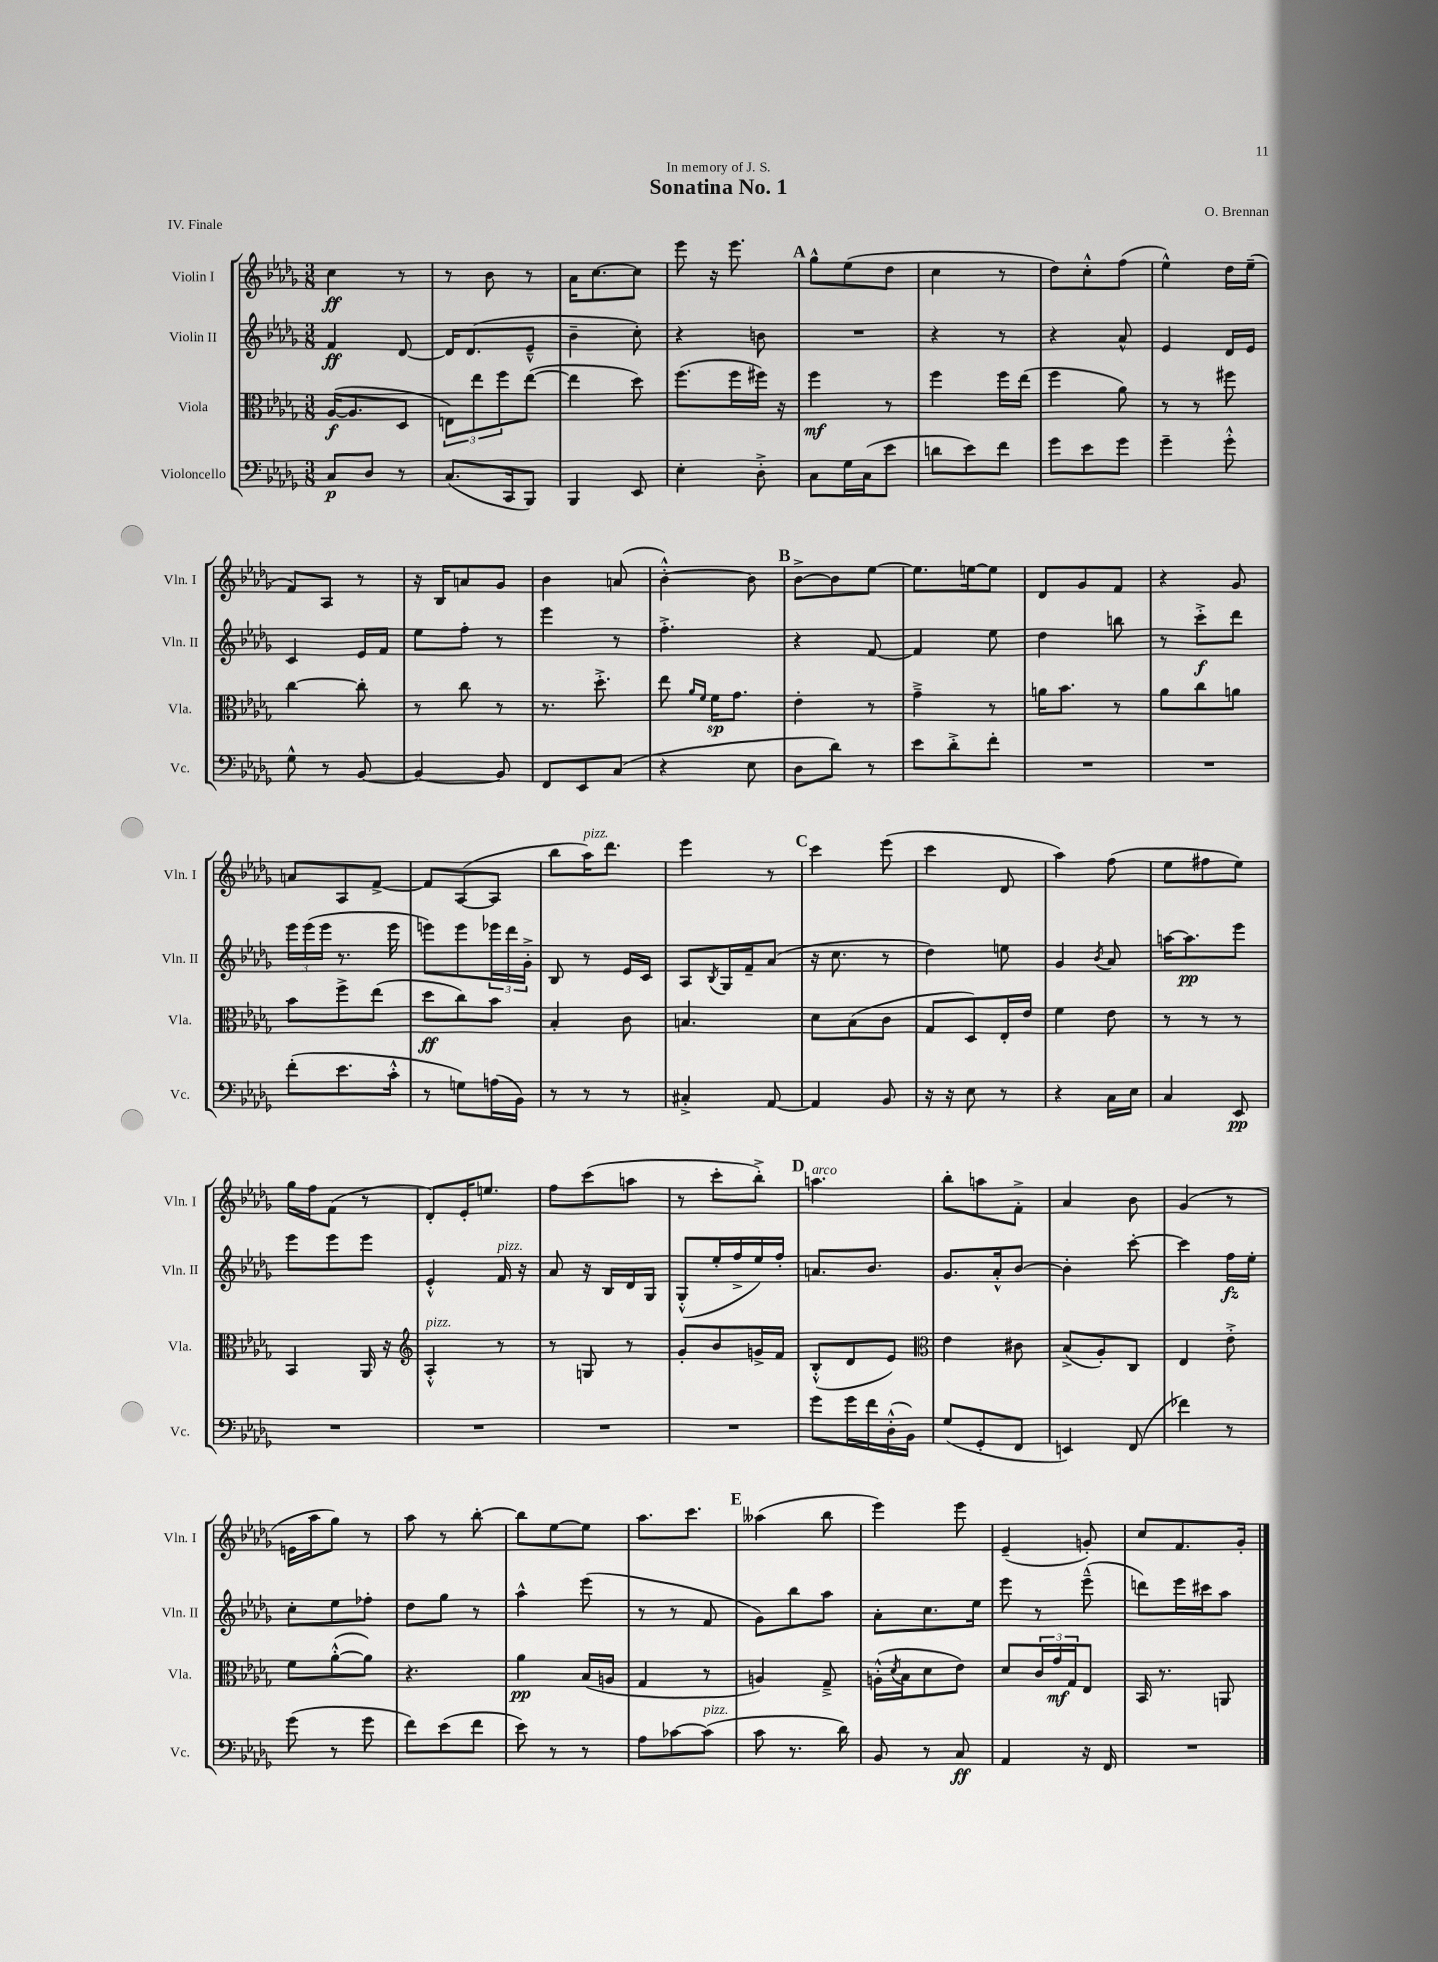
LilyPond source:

\header { title = "Sonatina No. 1" composer = "O. Brennan" dedication = "In memory of J. S." piece = "IV. Finale" }
<<
\new StaffGroup <<
\new Staff = "s0" \with { instrumentName = "Violin I" shortInstrumentName = "Vln. I" } {
    \clef treble \key des \major \numericTimeSignature \time 3/8
    c''4\ff r8 |
    r8 bes'8 r8 |
    aes'16 c''8.~ c''8 |
    ees'''8 r16 ees'''8. |
    \mark \markup { \bold "A" } ges''8-^ ees''8( des''8 |
    c''4 r8 |
    des''8) c''8-.-^ f''8( |
    ees''4-^) des''16 ees''16--( |
    f'8) aes8 r8 |
    r16 bes16 a'8 ges'8 |
    bes'4 a'8( |
    bes'4~-.-^) bes'8 |
    \mark \markup { \bold "B" } bes'8~-> bes'8 ees''8~ |
    ees''8. e''16~ e''8 |
    des'8 ges'8 f'8 |
    r4 ges'8 |
    a'8 aes8 f'8~-> |
    f'8 aes8~( aes8 |
    bes''8 aes''16^\markup { \italic "pizz." }) des'''8. |
    ees'''4 r8 |
    \mark \markup { \bold "C" } c'''4 ees'''8( |
    c'''4 des'8 |
    aes''4) f''8( |
    ees''8 fis''8 ees''8) |
    ges''16 f''16 f'8( r8 |
    des'8-.) ees'16-. e''8. |
    f''8 c'''8( a''8 |
    r8 c'''8-. bes''8-.->) |
    \mark \markup { \bold "D" } a''4.^\markup { \italic "arco" } |
    bes''8-. a''8 f'8-.-> |
    aes'4 bes'8 |
    ges'4( r8 |
    e'16 aes''16 ges''8) r8 |
    aes''8 r8 bes''8~-. |
    bes''8 ees''8~ ees''8 |
    aes''8. c'''8. |
    \mark \markup { \bold "E" } aeses''4( bes''8 |
    ees'''4) ees'''8 |
    ees'4--( g'8-.) |
    c''8 f'8. ges'16-. \bar "|." |
}
\new Staff = "s1" \with { instrumentName = "Violin II" shortInstrumentName = "Vln. II" } {
    \clef treble \key des \major \numericTimeSignature \time 3/8
    f'4\ff des'8~ |
    des'16 des'8.( ees'8---^ |
    bes'4-- c''8-.) |
    r4 b'8 |
    \mark \markup { \bold "A" } R4. |
    r4 r8 |
    r4 aes'8-^ |
    ees'4 des'16 ees'16 |
    c'4 ees'16 f'16 |
    ees''8 f''8-. r8 |
    ees'''4 r8 |
    f''4.-.-> |
    \mark \markup { \bold "B" } r4 f'8~ |
    f'4 ees''8 |
    des''4 b''8 |
    r8 c'''8-.->\f des'''8 |
    \tuplet 3/2 { ees'''16 ees'''16( ees'''16 } r8. ees'''16 |
    e'''8) e'''8 \tuplet 3/2 { ees'''16 des'''16 ges'16-.-> } |
    bes8 r8 ees'16 c'16 |
    aes8 \acciaccatura { bes8 } ges16 f'16-- aes'8( |
    \mark \markup { \bold "C" } r16 c''8. r8 |
    des''4) e''8 |
    ges'4 \acciaccatura { bes'8 } aes'8 |
    a''16~ a''8.\pp ees'''8 |
    ees'''8 ees'''8 ees'''8 |
    ees'4-.-^ f'16^\markup { \italic "pizz." } r16 |
    aes'8 r16 bes16 des'16 ges16 |
    ges8-.-^( ees''16-. f''16-> ees''16) f''16-. |
    \mark \markup { \bold "D" } a'8. bes'8. |
    ges'8. aes'16-.-^ bes'8~ |
    bes'4-. c'''8~-. |
    c'''4 f''16\fz ees''16-. |
    c''8-. ees''8 fes''8-. |
    des''8 ges''8 r8 |
    aes''4-^ ees'''8( |
    r8 r8 f'8 |
    \mark \markup { \bold "E" } ges'8) bes''8 aes''8 |
    aes'8-. c''8. ees''16 |
    ees'''8 r8 ees'''8---^( |
    d'''8) ees'''16 cis'''16 aes''8 \bar "|." |
}
\new Staff = "s2" \with { instrumentName = "Viola" shortInstrumentName = "Vla." } {
    \clef alto \key des \major \numericTimeSignature \time 3/8
    aes16~\f( aes8. des8 |
    \tuplet 3/2 { e8) ees''8 f''8 } ees''8~( |
    ees''4 des''8) |
    f''8.( f''16 fis''16) r16 |
    \mark \markup { \bold "A" } f''4\mf r8 |
    f''4 f''16 ees''16( |
    f''4 aes'8) |
    r8 r8 fis''8 |
    c''4~ c''8-. |
    r8 c''8 r8 |
    r8. des''8.-.-> |
    ees''8 \grace { aes'16 f'16 } f'16\sp ges'8. |
    \mark \markup { \bold "B" } ees'4-. r8 |
    ges'4---> r8 |
    a'16 bes'8. r8 |
    aes'8 c''8 a'8 |
    bes'8 f''8-> ees''8( |
    des''8\ff c''8) bes'8 |
    bes4-. c'8 |
    b4. |
    \mark \markup { \bold "C" } des'8 bes8( c'8 |
    ges8 des8) ees16-. ees'16 |
    f'4 ees'8 |
    r8 r8 r8 |
    bes,4 aes,16 r16 |
    \clef treble aes4-.-^^\markup { \italic "pizz." } r8 |
    r8 g8 r8 |
    ges'8-. bes'8 g'16-> f'16 |
    \mark \markup { \bold "D" } bes8-.-^( des'8 ees'8) |
    \clef alto ees'4 cis'8 |
    bes8->( aes8-.) c8 |
    ees4 ees'8-.-> |
    f'8 aes'8~-.-^( aes'8) |
    r4. |
    aes'4\pp bes16( a16 |
    ges4 r8 |
    \mark \markup { \bold "E" } a4) ges8---> |
    a16-.-^( \acciaccatura { des'8 } bes16 des'8 ees'8) |
    des'8 \tuplet 3/2 { c'16 ges'16\mf ges16 } ees8 |
    bes,16 r8. a,8 \bar "|." |
}
\new Staff = "s3" \with { instrumentName = "Violoncello" shortInstrumentName = "Vc." } {
    \clef bass \key des \major \numericTimeSignature \time 3/8
    c8\p des8 r8 |
    c8.( c,16 bes,,8) |
    bes,,4 ees,8 |
    ees4-. des8-.-> |
    \mark \markup { \bold "A" } c8 ges16 c16( ees'8 |
    d'8 ees'8) f'8 |
    ges'8 ees'8 ges'8 |
    ges'4-- ges'8-.-^ |
    ges8-^ r8 bes,8~ |
    bes,4~ bes,8 |
    f,8 ees,8 c8( |
    r4 ees8 |
    \mark \markup { \bold "B" } des8 des'8) r8 |
    ees'8 des'8-.-> f'8-. |
    R4. |
    R4. |
    f'8-.( ees'8. c'16-.-^ |
    r8 g8) a16( bes,16) |
    r8 r8 r8 |
    cis4-.-> aes,8~ |
    \mark \markup { \bold "C" } aes,4 bes,8 |
    r16 r16 ees8 r8 |
    r4 c16 ees16 |
    c4 ees,8\pp |
    R4. |
    R4. |
    R4. |
    R4. |
    \mark \markup { \bold "D" } ges'8 ges'16 f'16 des16-.-^( bes,16) |
    ges8( ges,8-. f,8 |
    e,4) f,8( |
    fes'4) r8 |
    ges'8( r8 ges'8 |
    f'8) ees'8( f'8 |
    ees'8) r8 r8 |
    aes8 ces'8~ ces'8^\markup { \italic "pizz." }( |
    \mark \markup { \bold "E" } c'8 r8. des'16) |
    bes,8 r8 c8\ff |
    aes,4 r16 f,16 |
    R4. \bar "|." |
}
>>
>>
\layout { \context { \Score \remove "Bar_number_engraver" } }
